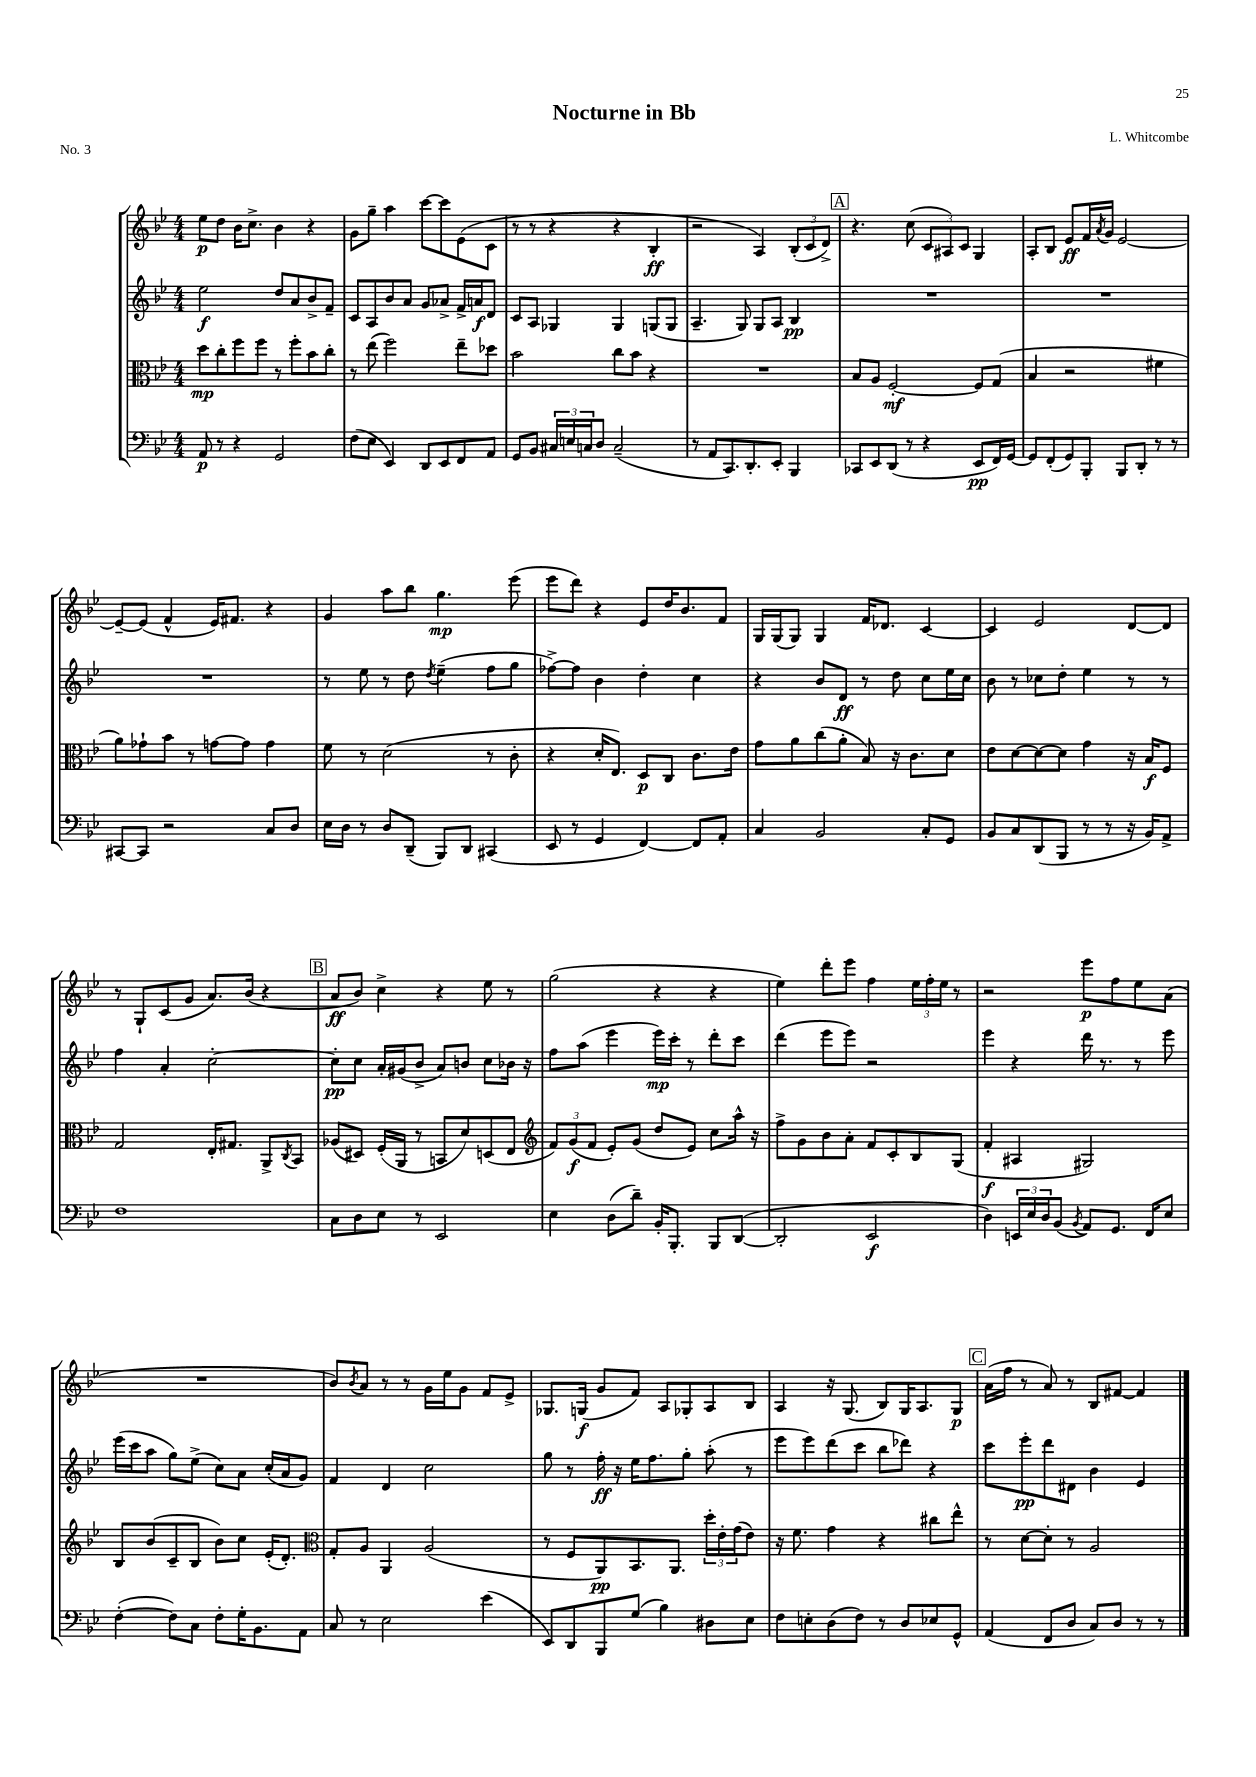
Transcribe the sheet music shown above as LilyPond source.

\header { title = "Nocturne in Bb" composer = "L. Whitcombe" piece = "No. 3" }
<<
\new StaffGroup <<
\new Staff = "s0" {
    \clef treble \key bes \major \numericTimeSignature \time 4/4
    ees''8\p d''8 bes'16 c''8.-> bes'4 r4 |
    g'8 g''8-- a''4 c'''8~ c'''8 ees'8( c'8 |
    r8 r8 r4 r4 bes4-.\ff |
    r2 a4) \tuplet 3/2 { bes8-.( c'8 d'8->) } |
    \mark \markup { \box "A" } r4. c''8( \tuplet 3/2 { c'8 ais8) c'8 } g4 |
    a8-. bes8 ees'8\ff f'16 \acciaccatura { a'8 } g'16 ees'2~ |
    ees'8~-- ees'8( f'4-^ ees'16) fis'8. r4 |
    g'4 a''8 bes''8 g''4.\mp ees'''8( |
    ees'''8 d'''8) r4 ees'8 d''16 bes'8. f'8 |
    g16 g16( g8) g4 f'16 des'8. c'4~ |
    c'4 ees'2 d'8~ d'8 |
    r8 g8-! c'8( g'8 a'8.) bes'16( r4 |
    \mark \markup { \box "B" } a'8\ff bes'8) c''4-> r4 ees''8 r8 |
    g''2( r4 r4 |
    ees''4) d'''8-. ees'''8 f''4 \tuplet 3/2 { ees''16 f''16-. ees''16 } r8 |
    r2 ees'''8\p f''8 ees''8 a'8( |
    R1 |
    bes'8) \acciaccatura { bes'8 } a'8 r8 r8 g'16 ees''16 g'8 f'8 ees'8-> |
    ges8. g16\f( g'8 f'8) a8 ges8-. a8 bes8 |
    a4 r16 g8.( bes8) g16 a8. g8\p |
    \mark \markup { \box "C" } a'16( f''16 r8 a'8) r8 bes8 fis'8~ fis'4 \bar "|." |
}
\new Staff = "s1" {
    \clef treble \key bes \major \numericTimeSignature \time 4/4
    ees''2\f d''8 a'8 bes'8-> f'8-- |
    c'8 a8 bes'8 a'8 g'8 aes'8-> f'16-> a'16\f d'8 |
    c'8 a8 ges4 ges4 g8( g8 |
    a4.-- g8) g8 a8 bes4\pp |
    \mark \markup { \box "A" } R1 |
    R1 |
    R1 |
    r8 ees''8 r8 d''8 \acciaccatura { d''8 } ees''4--( f''8 g''8 |
    fes''8~->) fes''8 bes'4 d''4-. c''4 |
    r4 bes'8 d'8\ff r8 d''8 c''8 ees''16 c''16 |
    bes'8 r8 ces''8 d''8-. ees''4 r8 r8 |
    f''4 a'4-. c''2~-. |
    \mark \markup { \box "B" } c''8-.\pp c''8 a'16-. gis'16( bes'8-> a'8) b'8 c''8 bes'16 r16 |
    f''8 a''8( ees'''4 ees'''16\mp) c'''16-. r8 d'''8-. c'''8 |
    d'''4( ees'''8 ees'''8) r2 |
    ees'''4 r4 d'''16 r8. r8 ees'''8 |
    ees'''16( c'''16 a''8 g''8) ees''8->( c''8) a'8 c''16-.( a'16 g'8) |
    f'4 d'4 c''2 |
    g''8 r8 f''16-.\ff r16 ees''16 f''8. g''8-. a''8-.( r8 |
    ees'''8 ees'''8) d'''8( c'''8 bes''8 des'''8) r4 |
    \mark \markup { \box "C" } c'''8 ees'''8-.\pp d'''8 dis'8 bes'4 ees'4 \bar "|." |
}
\new Staff = "s2" {
    \clef alto \key bes \major \numericTimeSignature \time 4/4
    d''8\mp c''8-. f''8 f''8 r8 f''8-. bes'8 c''8-. |
    r8 ees''8( f''2) ees''8-- des''8 |
    bes'2 c''8 bes'8 r4 |
    R1 |
    \mark \markup { \box "A" } bes8 a8 f2~-.\mf f8 g8( |
    bes4 r2 fis'4 |
    a'8) ges'8-! bes'8 r8 g'8~ g'8 g'4 |
    f'8 r8 d'2( r8 c'8-. |
    r4 d'16-. ees8.) d8\p c8 c'8. ees'16 |
    g'8 a'8 c''8( a'8-. bes8) r16 c'8. d'8 |
    ees'8 d'8~ d'8~ d'8 g'4 r16 bes16\f f8 |
    g2 ees16-. gis8. a,8-> \acciaccatura { c8 } bes,8 |
    \mark \markup { \box "B" } aes8( dis8) f16-.( a,16 r8 b,8 d'8) d8( ees8 |
    \clef treble \tuplet 3/2 { f'8) g'8\f( f'8 } ees'8-.) g'8( d''8 ees'8) c''8 a''16-^ r16 |
    f''8-> g'8 bes'8 a'8-. f'8 c'8-. bes8 g8( |
    f'4-.\f ais4 gis2) |
    bes8 bes'8( c'8-- bes8 bes'8) c''8 ees'16-.( d'8.-.) |
    \clef alto g8-. a8 a,4 a2( |
    r8 f8 a,8\pp) bes,8. a,8. \tuplet 3/2 { d''16-. ees'16-. g'16( } ees'8) |
    r16 f'8. g'4 r4 cis''8 ees''8-^ |
    \mark \markup { \box "C" } r8 d'8~ d'8-. r8 a2 \bar "|." |
}
\new Staff = "s3" {
    \clef bass \key bes \major \numericTimeSignature \time 4/4
    a,8\p r8 r4 g,2 |
    f8( ees8 ees,4) d,8 ees,8 f,8 a,8 |
    g,8 bes,8 \tuplet 3/2 { cis16 e16 c16 } d8 c2--( |
    r8 a,8 c,8.) d,8.-. ees,8-. bes,,4 |
    \mark \markup { \box "A" } ces,8 ees,8 d,8( r8 r4 ees,8\pp f,16) g,16~ |
    g,8 f,8-.( g,8) bes,,8-. bes,,8 d,8-. r8 r8 |
    cis,8~ cis,8 r2 c8 d8 |
    ees16 d16 r8 d8 d,8--( bes,,8) d,8 cis,4( |
    ees,8 r8 g,4 f,4~) f,8 a,8-. |
    c4 bes,2 c8-. g,8 |
    bes,8 c8 d,8( bes,,8 r8 r8 r16 bes,16) a,8-> |
    f1 |
    \mark \markup { \box "B" } c8 d8 ees8 r8 ees,2 |
    ees4 d8( d'8--) bes,16-. bes,,8.-. bes,,8 d,8~( |
    d,2-. ees,2\f |
    d4) \tuplet 3/2 { e,16 ees16 d16 } bes,8( \acciaccatura { bes,8 } a,8) g,8. f,16 ees8 |
    f4~-.( f8) c8 f8-. g16-. bes,8. a,8 |
    c8 r8 ees2 ees'4( |
    ees,8) d,8 bes,,8 g8( bes4) dis8 ees8 |
    f8 e8-. d8( f8) r8 d8 ees8 g,8-^ |
    \mark \markup { \box "C" } a,4( f,8 d8 c8) d8 r8 r8 \bar "|." |
}
>>
>>
\layout { \context { \Score \remove "Bar_number_engraver" } }
